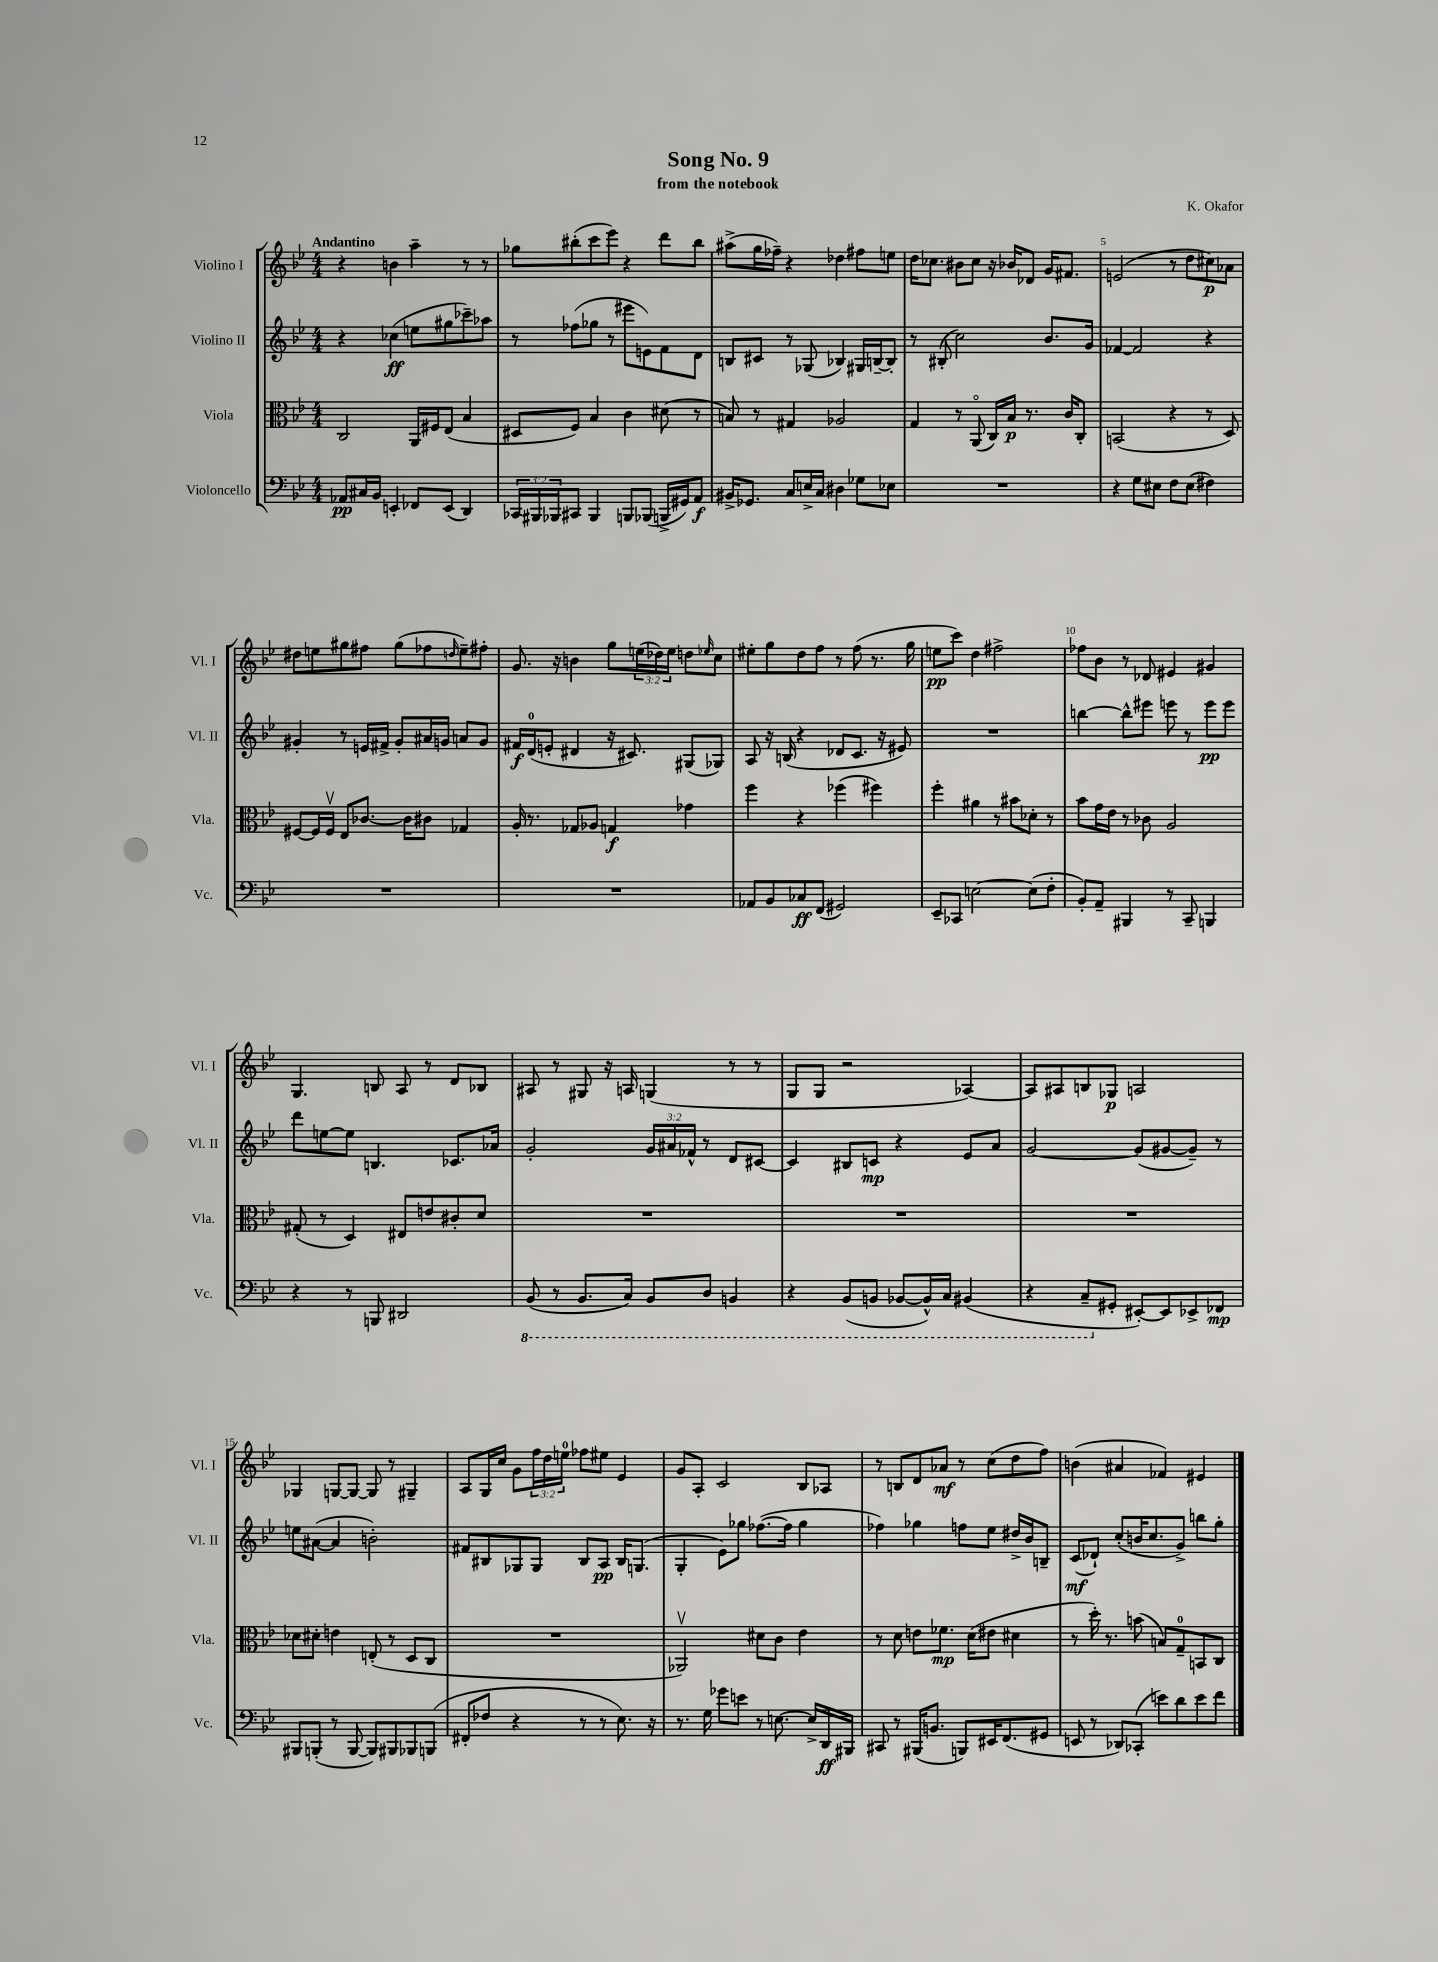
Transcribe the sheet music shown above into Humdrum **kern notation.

**kern	**kern	**kern	**kern
*staff4	*staff3	*staff2	*staff1
*clefF4	*clefC3	*clefG2	*clefG2
*k[b-e-]	*k[b-e-]	*k[b-e-]	*k[b-e-]
*M4/4	*M4/4	*M4/4	*M4/4
8AA-/L	2C/	4r	4r
16C#/L	.	.	.
16BB-/JJ	.	.	.
4EE'/	.	(4cc-\	4b\
8FF-/L	16AA/LL	8ee\L	4aa~\
.	16F#/J	.	.
(8EE/J	(8E-/J	8gg#\	.
4DD/)	4B-/	8ccc-~\)	8r
.	.	8aa-\J	8r
=	=	=	=
24CC-/LL	8D#/L	8r	8gg-\L
24BBB#/	.	.	.
24BBB-/J	.	.	.
8CC#/J	8F/J)	(8ff-\L	(8bb#'\
4BBB-/	4B-/	8gg-\J	8ccc\
.	.	8r	8eee-\J)
8BBB/L	4c\	8eee#\L	4r
(8BBB-/J	.	8e\)	.
16BBB^/LL	(8d#\	8f\	8ddd\L
16GG#/J)	.	.	.
8AA/J	8r	8d\J	8bb#\J
=	=	=	=
16BB#^/LK	8B/)	8B/L	(8aa#^\L
8.GG-/J	.	.	.
.	8r	8c#/J	16gg\L
.	.	.	16ff-~\JJ)
8C/L	4G#/	8r	4r
16E^/L	.	(8G-/	.
16C/JJ	.	.	.
4D#\	2A-/	4B-/)	4dd-\
8G-\L	.	16G#/LL	8ff#\L
.	.	[16B~/J	.
8E-\J	.	8B'/]J	8ee\J
=	=	=	=
1r	4G/	8r	16dd\LK
.	.	.	8.cc-\J
.	.	(8B#'/	.
.	8r	2cc\)	8b#\L
.	(8AAo/	.	8cc-\J
.	16C/LL)	.	16r
.	16B-/JJ	.	16b-/LK
.	8.r	.	8d-/J
.	.	8.b-/L	16g/LK
.	16c/LK	.	8.f#/J
.	8C'/J	.	.
.	.	16g/Jk	.
=	=	=	=
4r	(2BB/	[4f-/	(2e/
8G\L	.	2f-/]	.
8E#\J	.	.	.
8F\L	4r	.	8r
(8E#\J	.	.	8dd\L
4F#\)	8r	4r	8cc#\)
.	8D/)	.	8a-\J
=	=	=	=
1r	[8F#/L	4g#'/	8dd#\L
.	16F#/]L	.	8ee\
.	16F#v/JJ	.	.
.	8E-/L	8r	8gg#\
.	[8.c-/J	16e/LL	8ff#\J
.	.	16f#^/JJ	.
.	.	8g#'/L	(8gg#\L
.	16c-\]LK	.	.
.	8c#\J	16a#/L	8ff-\
.	.	16g/JJ	.
.	.	.	16qqdd/
.	4G-/	8a/L	8ee~\)
.	.	8g/J	8ff#'\J
=	=	=	=
1r	16A'/	16f#/LL	8.g/
.	8.r	(16d/J	.
.	.	8e'/J	.
.	.	.	16r
.	8G-/L	4d#/	4b\
.	8A-/J	.	.
.	4G/	16r	8gg\L
.	.	8.c#/)	.
.	.	.	(24ee\L
.	.	.	24dd-\)
.	.	.	24ee\JJ
.	4g-\	(8G#/L	8dd\L
.	.	.	16qqee-/
.	.	8G-/J)	8cc\J
=	=	=	=
8AA-/L	4ff\	8A/	8ee#'\L
8BB-/	.	16r	8gg\
.	.	(16B/	.
8C-/	4r	4r	8dd\
(8FF/J	.	.	8ff\J
2GG#/)	(4ff-\	8d-/L	8r
.	.	8.c/J	(8ff\
.	4ff#\)	.	8.r
.	.	16r	.
.	.	8e#/)	.
.	.	.	16gg\
=	=	=	=
8EE-~/L	4ff'\	1r	8ee\L
8CC-/J	.	.	8ccc\J)
[2E\	4a#\	.	4dd\
.	8r	.	2ff#^\
.	8b#\L	.	.
(8E\]L	8d-'\J	.	.
8F'\J	8r	.	.
=	=	=	=
8BB-'/L)	8b-\L	[4bb\	8ff-\L
8AA~/J	16g\L	.	8b-\J
.	16e-\JJ	.	.
4BBB#/	8r	8bb^^\]L	8r
.	8c-\	8eee#\J	8d-/
8r	2A/	8eee\	4e#/
8CC~/	.	8r	.
4BBB/	.	8eee\L	4g#/
.	.	8eee\J	.
=	=	=	=
4r	(8G#'/	8ddd\L	4.G/
.	8r	[8ee\	.
8r	4D/)	8ee\]J	.
8BBB/	.	4.B/	8B/
2DD#/	8E#/L	.	8A/
.	8e/	.	8r
.	8c#'/	8.c-/L	8d/L
.	8d/J	.	8B-/J
.	.	16a-/Jk	.
=	=	=	=
(8BBB-/	1r	2g'/	8A#/
8r	.	.	8r
8.BBB-/L	.	.	8G#/
.	.	.	16r
16CC/Jk)	.	.	16A/
8BBB-/L	.	24g/LL	(4G/
.	.	24a#/	.
.	.	24f-^^/JJ	.
8DD/J	.	8r	.
4BBB/	.	8d/L	8r
.	.	[8c#/J	8r
=	=	=	=
4r	1r	4c#/]	8G/L
.	.	.	8G/J
(8BBB-/L	.	8B#/L	2r
8BBB/J	.	8c/J	.
[8BBB-/L	.	4r	.
16BBB-^^/]L)	.	.	.
16CC/JJ	.	.	.
(4BBB#/	.	8e-/L	[4A-/)
.	.	8a/J	.
=	=	=	=
4r	1r	[2g/	8A-/]L
.	.	.	8A#/
8CC~/L	.	.	8B/
8GG#'/J	.	.	8G-/J
[8EE#'/L)	.	(8g/]L	2A/
8EE#/]	.	[8g#/	.
8EE-^/	.	8g#~/]J)	.
8FF-/J	.	8r	.
=	=	=	=
8BBB#/L	8d-\L	8ee\L	4G-/
(8BBB'/J	8d#'\J	([8a#\J	.
8r	4e\	4a#/]	[8G/L
[8BBB/	.	.	8G/_J
8BBB/]L)	(8E'/	2b'\)	8G/]
8BBB#/	8r	.	8r
8BBB-/	8D/L	.	4G#~/
(8BBB/J	8C/J	.	.
=	=	=	=
8FF#'/L	1r	8f#/L	8A/L
8F-/J	.	8B#/	16G/L
.	.	.	16cc/JJ
4r	.	8G-/	8g\L
.	.	8G-/J	24ff\L
.	.	.	24dd\
.	.	.	24ee\JJ
8r	.	8B#/L	8ff-\L
8r	.	8A/J	8ee#\J
8.E-\)	.	16B#/LK	4e-/
.	.	(8.G/J	.
16r	.	.	.
=	=	=	=
8.r	2AA-v/)	4G'/	8g/L
.	.	.	8A'/J
16G\	.	.	.
8g-\L	.	8e-\L)	2c/
8e\J	.	8gg-\J	.
8r	8d#\L	([8.ff-\L	.
[8.E\	8c\J	.	.
.	.	16ff-\]Jk	.
.	4e-\	4gg-\	8B-/L
16E^/]LL	.	.	.
16DD/	.	.	8A-/J
16BBB#/JJ	.	.	.
=	=	=	=
8CC#/	8r	4ff-\)	8r
8r	8d\	.	8B/L
(16BBB#/LK	8e\L	4gg-\	8d/
8.BB/J	.	.	.
.	8.f-\J	.	8a-/J
8BBB/L)	.	8ff\L	8r
.	(16d\LK	.	.
16EE#/K	8e#\J	8ee-\J	(8cc\L
(8.FF/	.	.	.
.	4d#\	16dd#^/LL	8dd\
.	.	16b-/J	.
8GG#/J	.	8B~/J	8ff\J)
=	=	=	=
8EE/	8r	(8c/L	(4b\
8r	16dd'\)	8d-`/J)	.
.	8.r	.	.
8DD-/L)	.	(8cc'/L	4a#/
(8CC-'/J	(8b\	16b/K	.
.	.	8.cc/	.
8e\L)	8B/L)	.	4f-/)
8d\	8G~/	8g^/J)	.
8e\	8BB/	8bb\L	4e#/
8f\J	8C/J	8gg'\J	.
==	==	==	==
*-	*-	*-	*-
